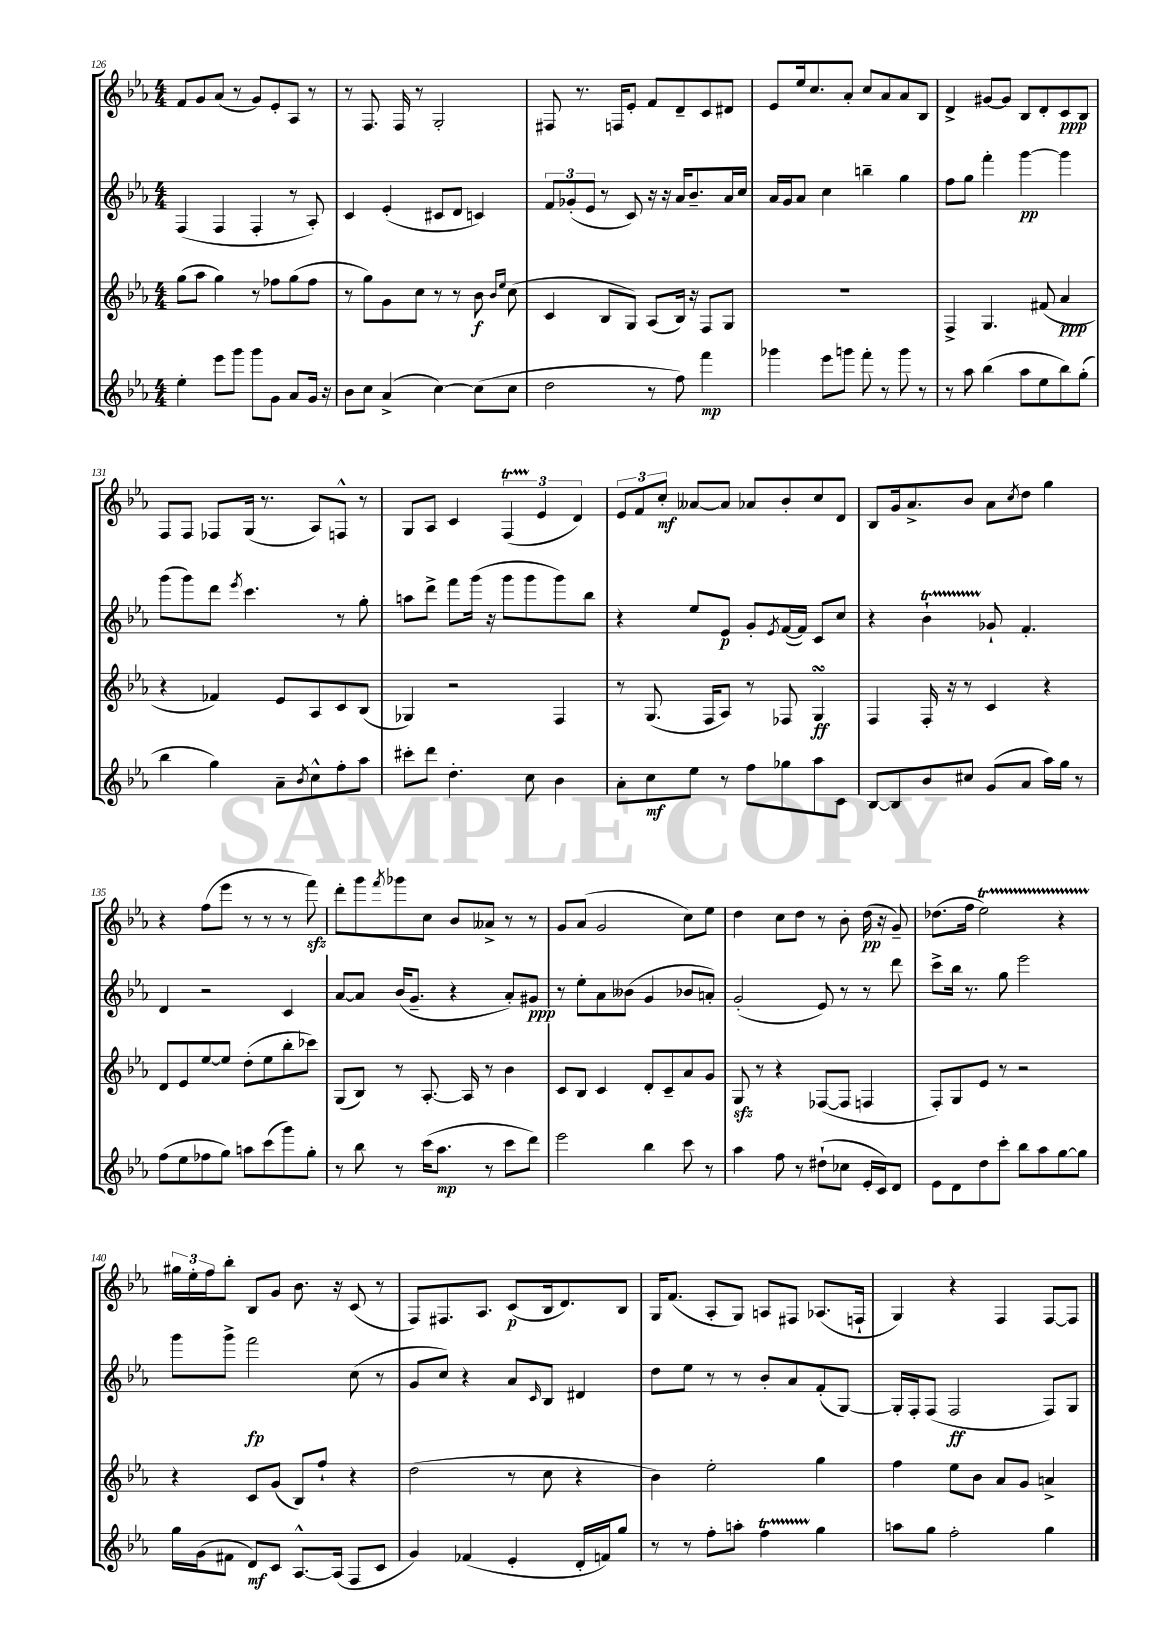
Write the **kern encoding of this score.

**kern	**kern	**kern	**kern
*staff4	*staff3	*staff2	*staff1
*clefG2	*clefG2	*clefG2	*clefG2
*k[b-e-a-]	*k[b-e-a-]	*k[b-e-a-]	*k[b-e-a-]
*M4/4	*M4/4	*M4/4	*M4/4
4ee-'	(8gg	(4F	8f
.	8aa-	.	8g
8eee-	4gg)	4F	(8a-
8ggg	.	.	8r
8ggg	8r	4F'	8g)
8g	8ff-	.	8e-'
8a-	(8gg	8r	8A-
16g	8ff-	8A-')	8r
16r	.	.	.
=	=	=	=
8b-	8r	4c	8r
8cc	8gg)	.	8.F
(4a-^	8g	(4e-'	.
.	.	.	16F
.	8cc	.	8r
[4cc)	8r	8c#	2G'
.	8r	8d	.
(8cc]	8b-	4c)	.
.	16qqb-	.	.
.	16qqee-	.	.
8cc	(8cc	.	.
=	=	=	=
2dd	4c	12f	8F#
.	.	(12g-'	.
.	.	.	8.r
.	.	12e-	.
.	8B-	8r	.
.	.	.	16F
.	8G)	8c)	8e-'
8r	(8A-	16r	8f
.	.	16r	.
8ff)	16B-)	16a-	8d~
.	16r	8.b-~	.
4fff	8F	.	8c
.	8G	16a-	8d#
.	.	16cc	.
=	=	=	=
4ggg-	1r	16a-	8e-
.	.	16g	.
.	.	8a-	16ee-
.	.	.	8.cc
8eee-	.	4cc	.
8ggg	.	.	8a-'
8fff'	.	4bb~	8cc
8r	.	.	8a-
8ggg	.	4gg	8a-
8r	.	.	8B-
=	=	=	=
8r	4F^	8ff	4d^
8aa-	.	8gg	.
(4bb-	4.G	4fff'	[8g#
.	.	.	8g#]
8aa-	.	[4ggg	8B-
8ee-	(8f#	.	8d'
8bb-)	4a-	4ggg]	8c
(8gg'	.	.	8B-
=	=	=	=
4bb-	4r	(8ggg	8F
.	.	8ggg)	8F
4gg)	4f-)	8ddd	8F-
.	.	8qeee-	.
.	.	4.ccc	(16G
.	.	.	8.r
8a-~	8e-	.	.
8qb-	.	.	.
8cc^^	8A-	.	8A-)
8ff'	8c	8r	8F^^
8aa-	(8B-	8gg'	8r
=	=	=	=
8ccc#'	4G-)	8aa	8G
8ddd	.	8ddd^	8A-
4.dd'	2r	8fff	4c
.	.	(16ggg	.
.	.	16r	.
.	.	8ggg	(6F
8cc	.	8ggg	.
.	.	.	6e-
4b-	4F	8ggg)	.
.	.	.	6d)
.	.	8bb-	.
=	=	=	=
8a-'	8r	4r	12e-
.	.	.	12f
8cc	(8.G	.	.
.	.	.	12cc'
8ee-	.	8ee-	[8a--
.	16F	.	.
8r	8A-)	8e-	8a--]
8ff	8r	8g'	8a-
.	.	8qe-	.
8gg-	8F-	([16f	8b-'
.	.	16f])	.
8aa-	4G	8c	8cc
8c	.	8cc	8d
=	=	=	=
[8B-	4F	4r	8B-
8B-]	.	.	16g
.	.	.	8.a-^
8b-	16F'	4b-`	.
.	16r	.	.
8cc#	8r	.	8b-
(8g	4c	8g-`	8a-
.	.	.	8qcc
8a-	.	4.f'	8dd
16aa-)	4r	.	4gg
16gg	.	.	.
8r	.	.	.
=	=	=	=
(8ff	8d	4d	4r
8ee-	8e-	.	.
8ff-	[8ee-	2r	(8ff
8gg)	8ee-]	.	8eee-
8aa	(8dd'	.	8r
(8ccc	8ee-	.	8r
8ggg)	8bb-'	4c	8r
8gg'	8ccc-)	.	8fff)
=	=	=	=
8r	(8G	[8a-	8ddd'
8bb-	8B-)	8a-]	8ggg
.	.	.	8qfff
8r	8r	(16b-	8ggg-
.	.	8.g~	.
(16ccc	[8.A-'	.	8cc
8.aa-	.	.	.
.	.	4r	8b-
.	16A-]	.	.
8r	8r	.	8a--^
8ccc	4b-	8a-')	8r
8ddd)	.	8g#	8r
=	=	=	=
2eee-	8c	8r	8g
.	8B-	8ee-'	(8a-
.	4c	8a-	2g
.	.	(8b--	.
4bb-	8d'	4g	.
.	8c~	.	.
8ccc	8a-	8b-	8cc)
8r	8g	8a')	8ee-
=	=	=	=
4aa-	8G	(2g'	4dd
.	8r	.	.
8ff	4r	.	8cc
8r	.	.	8dd
(8dd#`	([8F-	8e-)	8r
8cc-	8F-]	8r	8b-'
16e-'	4F	8r	(16dd
16c)	.	.	16r
8d	.	8ddd	8g~)
=	=	=	=
8e-	8F')	8ccc^	(8.dd-
8d	8G	16bb-	.
.	.	8.r	16ff
8dd	8e-	.	2ee-)
8ccc'	8r	8gg	.
8bb-	2r	2eee-	.
8aa-	.	.	.
[8gg	.	.	4r
8gg]	.	.	.
=	=	=	=
16gg	4r	8ggg	24gg#
.	.	.	24ee-'
(16g	.	.	.
.	.	.	24ff
8f#	.	8ggg^	8bb-'
8d)	8c	2fff	8B-
8c	(8g	.	8g
[8.A-^^	8B-)	.	8.b-
.	8ff`	.	.
(16A-]	.	.	16r
8F	4r	(8cc	(8c
8c	.	8r	8r
=	=	=	=
4g)	(2dd	8g	8F)
.	.	8cc)	8.F#
(4f-	.	4r	.
.	.	.	8.A-
4e-'	8r	8a-	(8c
.	.	16qqc	.
.	8cc	8B-	16B-
.	.	.	8.d)
16d'	4r	4d#	.
16f)	.	.	.
8gg	.	.	8B-
=	=	=	=
8r	4b-)	8dd	16G
.	.	.	(8.f
8r	.	8ee-	.
8ff'	2ee-'	8r	8A-'
8aa'	.	8r	8G)
4ff	.	8b-'	8A
.	.	8a-	8F#
4gg	4gg	(8f'	(8.A-
.	.	[8G)	.
.	.	.	16F`
=	=	=	=
8aa	4ff	16G']	4G)
.	.	16F'	.
8gg	.	(8F	.
2ff'	8ee-	2F	4r
.	8b-	.	.
.	8a-	.	4F
.	8g	.	.
4gg	4a^	8F)	[8F
.	.	8G	8F]
==	==	==	==
*-	*-	*-	*-
